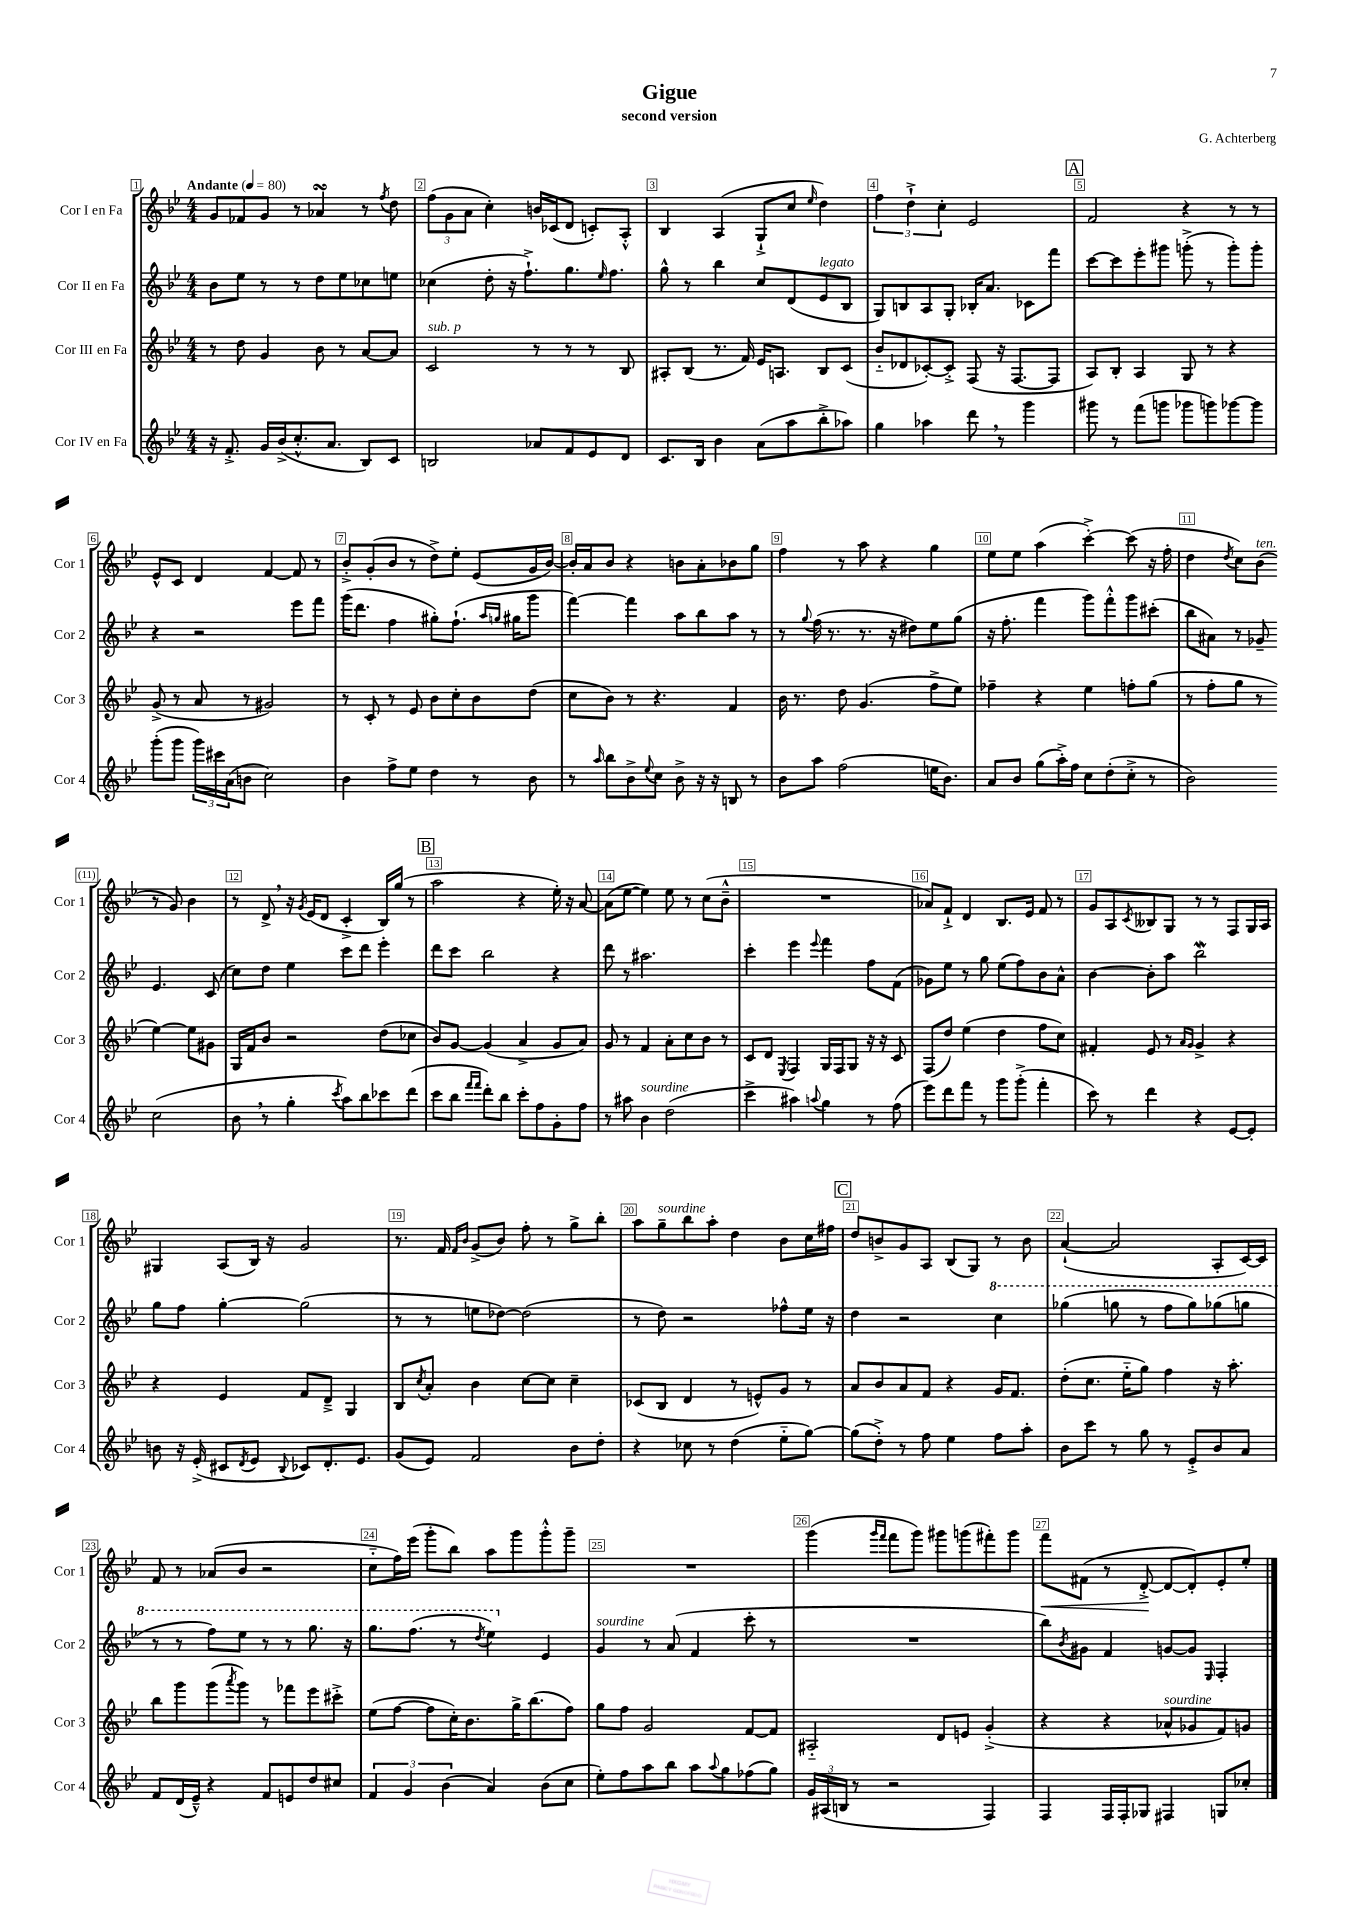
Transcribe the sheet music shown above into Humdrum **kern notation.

**kern	**kern	**kern	**kern
*staff4	*staff3	*staff2	*staff1
*clefG2	*clefG2	*clefG2	*clefG2
*k[b-e-]	*k[b-e-]	*k[b-e-]	*k[b-e-]
*M4/4	*M4/4	*M4/4	*M4/4
*MM80	*MM80	*MM80	*MM80
16r	8r	8b-\L	8g/L
8.f'^/	.	.	.
.	8dd\	8ee-\J	8f-/
16g/LL	4g/	8r	8g/J
(16b-^/J	.	.	.
8.cc'^^/	.	8r	8r
.	8b-\	8dd\L	4a-/
8.a/J	.	.	.
.	8r	8ee-\	.
8B-/L)	[8a/L	8cc-\	8r
.	.	.	8qff/
8c/J	8a/]J	8ee\J	8dd\
=	=	=	=
2B/	2c/	(4cc-\	(12ff\L
.	.	.	12g\
.	.	.	12a\J
.	.	8dd'\	4cc'\)
.	.	16r	.
.	.	8.ff`^\L)	.
8a-/L	8r	.	16b/LL
.	.	.	(16c-/J
8f/	8r	8.gg\	8d/J
8e-/	8r	.	8c'/L)
.	.	16qqee-/	.
.	.	8.ff\J	.
8d/J	8B-/	.	8A'^^/J
=	=	=	=
8.c/L	8A#'/L	8gg^^\	4B-/
.	(8B-/J	8r	.
16B-/Jk	.	.	.
4b-\	8.r	4bb-\	(4A/
.	16f/)	.	.
(8a\L	16e-/LK	8cc/L	8G`^/L
.	8.A/J	.	.
8aa\	.	(8d/	8cc/J
.	.	.	16qqee-/
8bb-'^\	8B-/L	8e-/	4dd\)
8aa-\J)	(8c/J	8B-/J	.
=	=	=	=
4gg\	8b-'~/L	8G/L)	6ff\
.	8d-/	8B/	.
.	.	.	6dd`^\
4aa-\	[8c-'/)	8A/	.
.	.	.	6cc'\
.	8c-'^/]J	8G'/J	.
8ddd\	(8F/	16B-'/LK	2e-/
.	.	8.a/J	.
8r	16r	.	.
.	[8.F/L	.	.
4ggg\	.	8c-\L	.
.	8F/]J	8fff\J	.
=	=	=	=
8ggg#\	8A/L)	[8ccc\L	2f/
8r	8B-'/J	8ccc\]	.
(8fff\L	4A/	8eee-'\	.
8ggg\J	.	8ggg#\J	.
8ggg-\L	8G/	(8ggg'^\	4r
8ggg\)	8r	8r	.
[8ggg-\	4r	8ggg'\L)	8r
8ggg-\]J	.	8ggg'\J	8r
=	=	=	=
(8ggg'\L	(8g^/	4r	8e-^^/L
8ggg\J	8r	.	8c/J
24ggg\LL)	8a/	2r	4d/
24ccc#\	.	.	.
(24a\J	.	.	.
8b\J	8r	.	.
2cc\)	2g#/)	.	[4f/
.	.	8eee-\L	8f/]
.	.	8fff\J	8r
=	=	=	=
4b-\	8r	(16ggg\LK	8b-'^/L
.	.	8.ddd\J	.
.	8c'/	.	(8g'/
8ff^\L	8r	4ff\	8b-/J
8ee-\J	8e-/	.	8r
4dd\	8b-\L	8gg#'\L)	8dd^\L)
.	8cc'\	(8.ff`\J	8ee-'\J
8r	8b-\	.	(8e-/L
.	.	16qqaa/LL	.
.	.	16qqgg/JJ	.
.	.	16gg#\LK	.
8b-\	(8dd\J	8ggg\J	16g/L
.	.	.	[16b-/JJ)
=	=	=	=
8r	8cc\L	[4fff\)	16b-'/]LL
.	.	.	16a/J
16qqaa/	.	.	.
8bb-\L	8b-\J)	.	8b-/J
8b-^\	8r	4fff\]	4r
8qqee-/	.	.	.
8cc\J	4.r	.	.
8b-^\	.	8aa\L	8b\L
16r	.	8bb-\	8a'\
16r	.	.	.
8B/	4f/	8aa\J	8b-\
8r	.	8r	8gg\J
=	=	=	=
8b-\L	16b-\	8r	4ff\
.	8.r	.	.
.	.	8qqgg/	.
8aa\J	.	(16ff\	.
.	.	8.r	.
(2ff\	8dd\	.	8r
.	(4.g/	8.r	8aa\
.	.	.	4r
.	.	16r	.
.	.	8dd#\L)	.
16ee\LK	8ff^\L	8ee-\	4gg\
8.b-\J)	.	.	.
.	8ee-\J)	(8gg\J	.
=	=	=	=
8a/L	4ff-~\	16r	8ee-\L
.	.	8.ff'\	.
8b-/J	.	.	8ee-\J
(8gg\L	4r	4fff\	(4aa\
16aa'^\L)	.	.	.
16ff\JJ	.	.	.
8cc\L	4ee-\	8ggg\L)	[4ccc'^\)
(8dd'\	.	8fff'^^\	.
8cc'^\J	8ff'\L	8ggg\	(8ccc\]
8r	(8gg\J	(8ccc#'\J	16r
.	.	.	16ff'\
=	=	=	=
2b-\)	8r	8bb-\L	4dd\
.	8ff'\L	8a#\J)	.
.	.	.	8qdd/
.	8gg\J	8r	8cc\L)
.	8r	8g-~/	(8b-\J
(2cc\	[4ee-\)	4.e-/	8r
.	.	.	8g/)
.	8ee-\]L	.	4b-\
.	8g#\J	(8c/	.
=	=	=	=
8b-\	16G/LL	8cc\L)	8r
.	16f/J	.	.
8r	8b-/J	8dd\J	8d^/
4gg'\	2r	4ee-\	16r
.	.	.	8qg/
.	.	.	(16e-/LK
.	.	.	8d/J
8qccc/	.	.	.
8aa\L)	.	8ccc\L	4c'^/
8bb-\	.	8ddd\J	.
8ccc-\	(8dd\L	4eee-'\	16B-/LL)
.	.	.	(16gg/JJ
(8ddd\J	8cc-\J	.	8r
=	=	=	=
8ccc\L	8b-/L)	8ddd\L	2aa\
8bb-\J	[8g/J	8ccc\J	.
16qqfff/LL	.	.	.
16qqfff/JJ	.	.	.
8ddd'\L)	(4g/]	2bb-\	.
8bb-\J	.	.	.
8ccc'\L	4a^/	.	4r
8ff\	.	.	.
8g'\	8g/L	4r	16ee-'\)
.	.	.	16r
8ff\J	8a/J)	.	[8a/
=	=	=	=
8r	8g/	8ddd\	(8a\]L
8aa#\	8r	8r	[8ee-\J
4b-\	4f/	2.aa#\	4ee-\])
(2dd\	8a'\L	.	8ee-\
.	8cc\	.	8r
.	8b-\J	.	(8cc\L
.	8r	.	8b-~^^\J
=	=	=	=
4ccc^\	8c/L	4ccc'\	1r
.	8d/J	.	.
.	8qE-/	.	.
4aa#\)	4F/	4eee-\	.
8qqaa/	.	8qqeee-/	.
4gg\	16G/LL	4fff\	.
.	16F/J	.	.
.	8G/J	.	.
8r	16r	8ff\L	.
.	16r	.	.
(8ff\	8c/	(8f\J	.
=	=	=	=
8eee-\L)	(8F/L	8g-\L)	8a-/L)
8ddd\	8dd/J)	8ee-\J	8f`^/J
8fff\J	(4ee-\	8r	4d/
8r	.	8gg\	.
8ggg\L	4dd\	(8ee-\L	8.B-/L
(8ggg'^\J	.	8ff\)	.
.	.	.	16e-/Jk
4fff'\	8ff\L	8b-\	8f/
.	8cc\J)	8a^^\J	8r
=	=	=	=
8ccc\)	4f#'/	[4b-\	8g/L
8r	.	.	8A/
.	.	.	8qc/
4ddd\	8e-/	8b-'\]L	8B--/
.	8r	8aa\J	8G/J
.	16qqa/LL	.	.
.	16qqg/JJ	.	.
4r	4g^/	2bb-\	8r
.	.	.	8r
[8e-/L	4r	.	8F/L
8e-'/]J	.	.	16G/L
.	.	.	16A/JJ
=	=	=	=
8b\	4r	8gg\L	4G#/
16r	.	8ff\J	.
(16e-'^/	.	.	.
8c#/L	4e-/	[4gg'\	(8A/L
8qd/	.	.	.
8e-/J	.	.	16B-/Jk)
.	.	.	16r
8qqB-/	.	.	.
8c-/L)	8f/L	(2gg\]	2g/
8.d'/	8d~^/J	.	.
.	4G/	.	.
8.e-/J	.	.	.
=	=	=	=
(8g/L	8B-/L	8r	8.r
.	8qcc/	.	.
8e-/J)	8a'/J	8r	.
.	.	.	16f/
.	.	.	16qqf/LL
.	.	.	16qqb-/JJ
2f/	4b-\	8ee\L	(8g^/L
.	.	[8dd-\J)	8b-/J)
.	[8cc\L	(2dd-\]	8ff'\
.	8cc\]J	.	8r
8b-\L	4cc~\	.	8gg^\L
8dd'\J	.	.	8bb-'\J
=	=	=	=
4r	(8c-/L	8r	8aa\L
.	8B-/J	8dd\)	8gg~\
8cc-\	4d/	2r	8bb-\
8r	.	.	8aa'\J
(4dd\	8r	.	4dd\
.	8e^^/L)	.	.
8ee-'~\L	8g/J	8ff-^^\L	8b-\L
[8gg\J)	8r	16ee-\Jk	16cc\L
.	.	16r	16ff#\JJ
=	=	=	=
(8gg\]L	8a/L	4dd\	8dd/L
8dd'^\J)	8b-/	.	8b^/
8r	8a/	2r	8g/
8ff\	8f/J	.	8A/J
4ee-\	4r	.	(8B-/L
.	.	.	8G/J)
8ff\L	16g/LK	4ccc\	8r
.	8.f/J	.	.
8aa'\J	.	.	8b\
=	=	=	=
8b-\L	(8dd'\L	(4ggg-\	([4a`/
8ccc\J	8.cc\J	.	.
8r	.	8ggg\	2a/]
.	16ee-'~\LK	.	.
8gg\	8gg\J)	8r	.
8r	4ff\	8fff\L	.
8e-'^/L	.	8ggg\)	.
8b-/	16r	(8ggg-\	8A'/L
.	8.aa'\	.	.
8a/J	.	8ggg\J	[16c/L)
.	.	.	16c/]JJ
=	=	=	=
8f/L	8bb-\L	8r	8f/
(16d/L	8ggg\	8r	8r
16e-~^^/JJ)	.	.	.
4r	(8ggg\	8fff\L)	(8a-/L
.	8qaaa/	.	.
.	8ggg\J)	8eee-\J	8b-/J
8f/L	8r	8r	2r
8e/	8fff-\L	8r	.
8dd/	8eee-\	8.ggg\	.
8cc#/J	8ccc#'^\J	.	.
.	.	16r	.
=	=	=	=
6f/	(8ee-\L	8.ggg\L	8cc'~\L
.	[8ff\J	.	16ff\L)
6g/	.	.	.
.	.	(8.fff\J	(16eee-\JJ
.	8ff\]L	.	8ggg'\L
(6b-\	.	.	.
.	16cc'\K)	8r	8bb-\J)
.	8.b-\	.	.
.	.	8qddd/	.
4a/)	.	4eee-\)	8aa\L
.	16gg^\K	.	8ggg\
.	(8.bb-\	.	.
(8b-\L	.	4e-/	8ggg'^^\
8cc\J	8ff\J)	.	8ggg~\J
=	=	=	=
8ee-'\L)	8gg\L	4g/	1r
8ff\	8ff\J	.	.
8aa\	2g/	8r	.
8bb-\J	.	(8a/	.
8aa\L	.	4f/	.
8qqaa/	.	.	.
8gg\	.	.	.
(8ff-\	[8f/L	8ccc'\	.
8gg\J)	8f/]J	8r	.
=	=	=	=
24g/LL	2A#'~/	1r	(4ggg\
(24A#/	.	.	.
24B/JJ	.	.	.
8r	.	.	.
.	.	.	16qqggg/LL
.	.	.	16qqfff/JJ
2r	.	.	8fff\L
.	.	.	8ggg\J)
.	8d/L	.	8ggg#\L
.	8e/J	.	(8ggg\
4F/)	(4g'^/	.	8fff#'\)
.	.	.	8ggg\J
=	=	=	=
4F/	4r	8bb-\L)	8fff\L
.	.	8qb-/	.
.	.	8g#\J	(8f#\J
16F/LL	4r	4f/	8r
16F'/J	.	.	.
8G-/J	.	.	[8d'^/
4F#/	8a-^^/L	[8g/L	8d/_L
.	8g-/	8g/]J	8d'/])
.	.	16qqE-/	.
8G/L	8f/)	4F'/	8e-'/
8cc-'/J	8g/J	.	8ee-'/J
==	==	==	==
*-	*-	*-	*-
